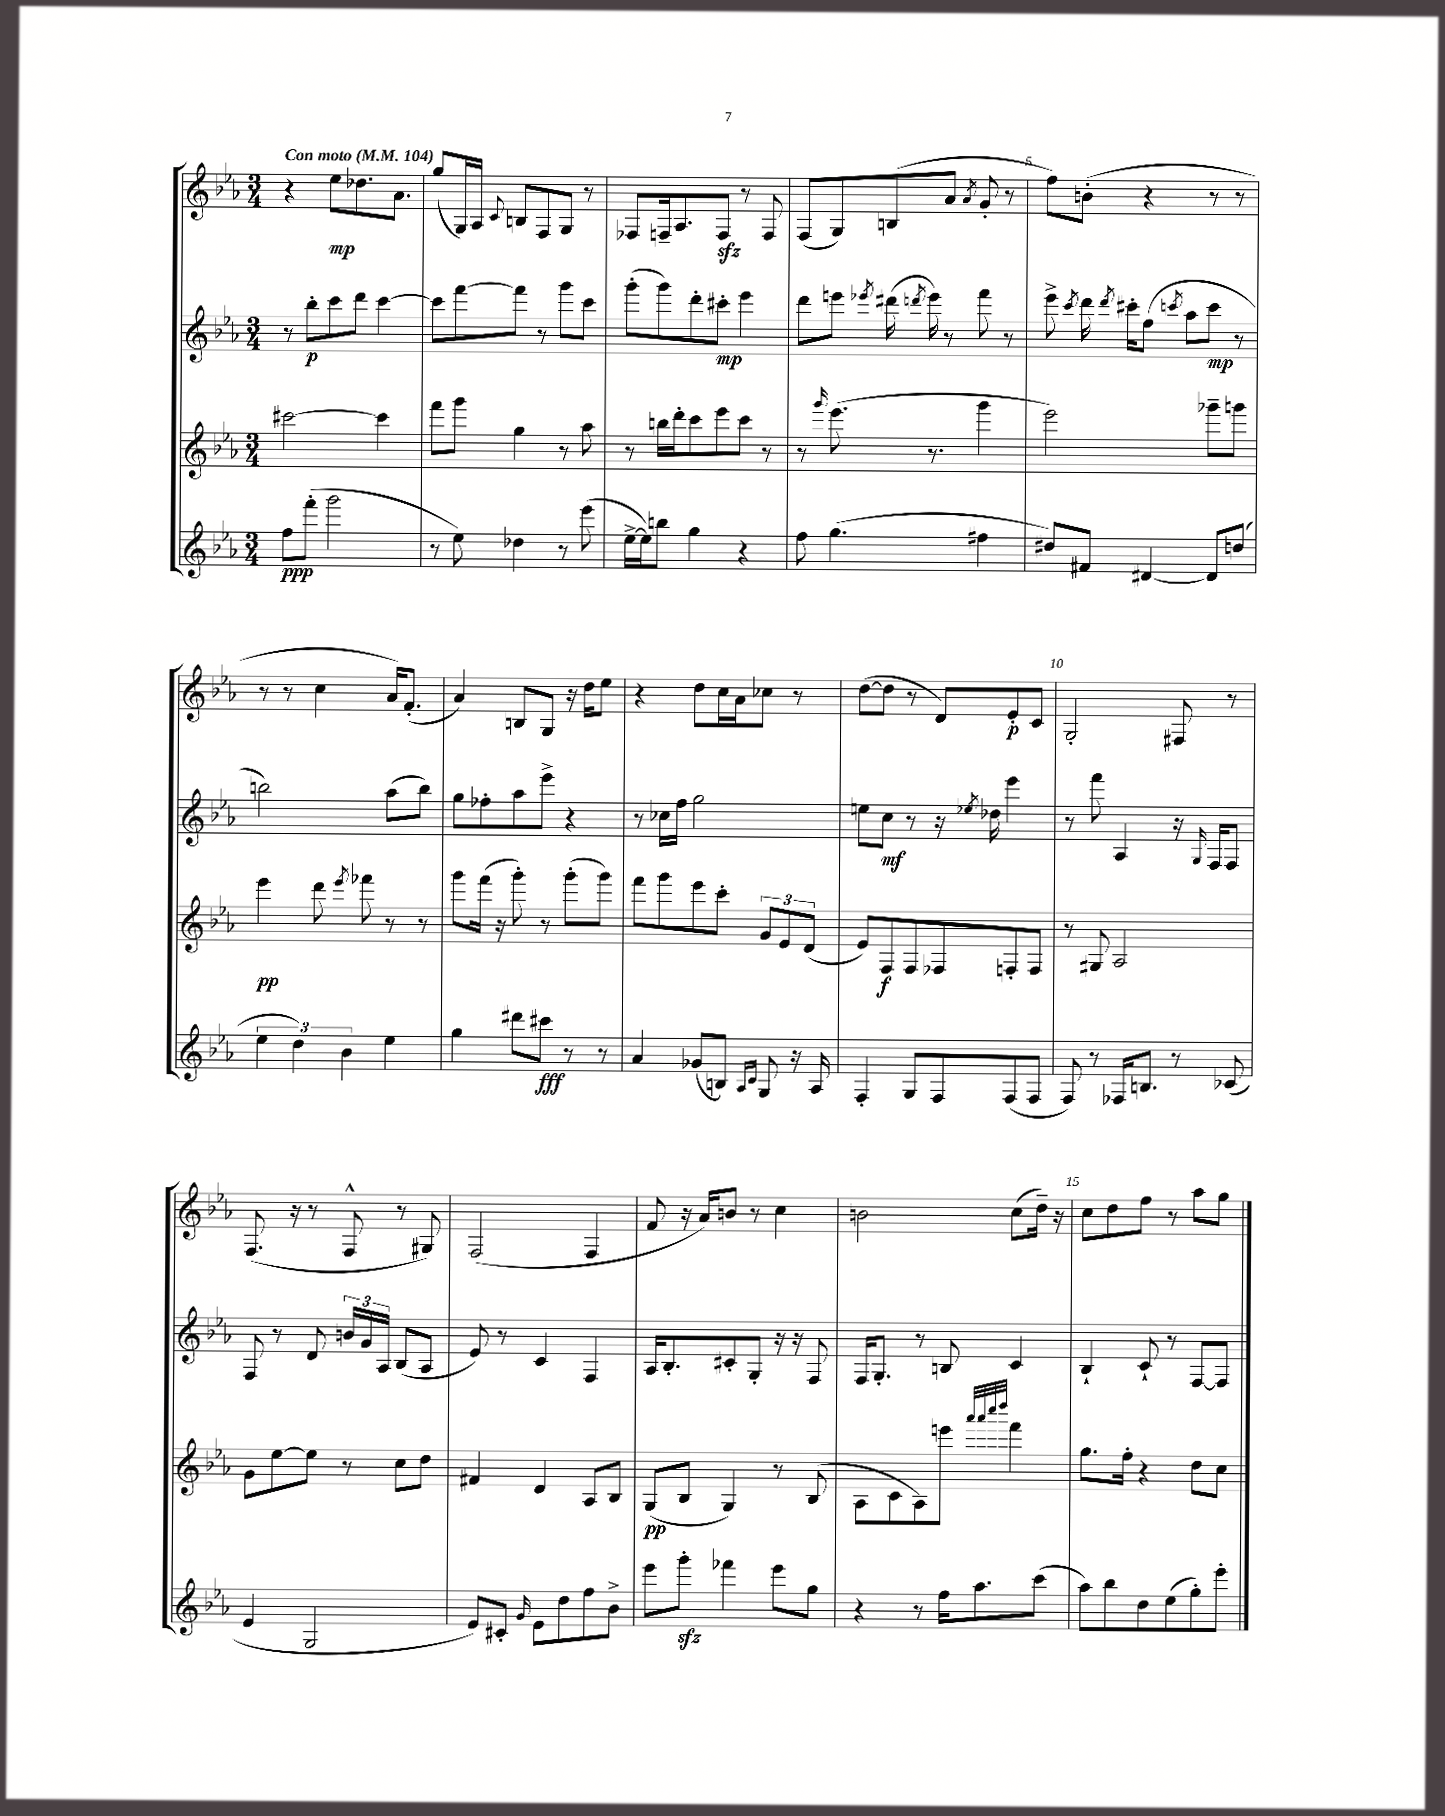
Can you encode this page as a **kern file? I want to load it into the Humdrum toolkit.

**kern	**dynam	**kern	**dynam	**kern	**dynam	**kern	**dynam
*part4	*part4	*part3	*part3	*part2	*part2	*part1	*part1
*staff4	*staff4	*staff3	*staff3	*staff2	*staff2	*staff1	*staff1
*clefG2	*	*clefG2	*	*clefG2	*	*clefG2	*
*k[b-e-a-]	*	*k[b-e-a-]	*	*k[b-e-a-]	*	*k[b-e-a-]	*
*M3/4	*	*M3/4	*	*M3/4	*	*M3/4	*
*MM104	*	*MM104	*	*MM104	*	*MM104	*
=1	=1	=1	=1	=1	=1	=1	=1
!	!	!	!	!	!	!LO:TX:a:B:t=Con moto	!
8ff\L	ppp	[2ccc#X\	.	8r	.	4r	.
(8fff'\J	.	.	.	8bb-'\L	p	.	.
2ggg\	.	.	.	8ccc\	.	8ee-\L	mp
.	.	.	.	8ddd\J	.	8.dd-X\	.
.	.	4ccc#\]	.	[4ccc\	.	.	.
.	.	.	.	.	.	8.a-\J	.
=2	=2	=2	=2	=2	=2	=2	=2
8r	.	8fff\L	.	8ccc\L]	.	(8gg/L	.
8ee-\)	.	8ggg\J	.	[8fff\	.	16G/L)	.
.	.	.	.	.	.	16A-/JJ	.
.	.	.	.	.	.	8qqc/	.
4dd-X\	.	4gg\	.	8fff\J]	.	8Bn/L	.
.	.	.	.	8r	.	8F/	.
8r	.	8r	.	8ggg\L	.	8G/J	.
(8eee-\	.	8aa-\	.	8ccc\J	.	8r	.
=3	=3	=3	=3	=3	=3	=3	=3
[16ee-^\LL	.	8r	.	(8ggg'\L	.	8F-X/L	.
16ee-\J])	.	.	.	.	.	.	.
8bbn\J	.	16bbn\LL	.	8ggg\)	.	16Fn~/k	.
.	.	16ddd'\J	.	.	.	8.A-/	.
4gg\	.	8ccc\	.	8ddd'\	.	.	.
.	.	8eee-\	.	8ccc#X'\J	mp	8Fzz/J	.
4r	.	8ccc\J	.	4eee-\	.	8r	.
.	.	8r	.	.	.	8F/	.
=4	=4	=4	=4	=4	=4	=4	=4
8ff\	.	8r	.	8ddd\L	.	(8F/L	.
.	.	16qqggg/	.	.	.	.	.
(4.gg\	.	(8.eee-\	.	8eeen\J	.	8G/)	.
.	.	.	.	8qeee-X/	.	.	.
.	.	.	.	(16ddd#X\	.	(8Bn/	.
.	.	.	.	8qdddn/	.	.	.
.	.	8.r	.	16eee-\)	.	.	.
.	.	.	.	8r	.	8a-/J	.
.	.	.	.	.	.	8qa-/	.
4ff#X\	.	4ggg\	.	8fff\	.	8g'/	.
.	.	.	.	8r	.	8r	.
=5	=5	=5	=5	=5	=5	=5	=5
8dd#X/L)	.	2eee-\)	.	8eee-^\	.	8ff\L)	.
.	.	.	.	8qccc/	.	.	.
8f#X/J	.	.	.	16ddd\	.	(8bn'\J	.
.	.	.	.	8qddd/	.	.	.
.	.	.	.	16ccc#X'\KL	.	.	.
[4d#X/	.	.	.	(8ff\J	.	4r	.
.	.	.	.	8qcccn/	.	.	.
.	.	.	.	8aa-\L	.	.	.
8d#/L]	.	8ggg-X~\L	.	8ccc\J	mp	8r	.
(8ddn/J	.	8gggn\J	.	8r	.	8r	.
!!LO:LB:g=z
=6	=6	=6	=6	=6	=6	=6	=6
6ee-\	.	4eee-\	pp	2bbn\)	.	8r	.
.	.	.	.	.	.	8r	.
6dd\)	.	.	.	.	.	.	.
.	.	8ddd\	.	.	.	4cc\	.
6b-\	.	.	.	.	.	.	.
.	.	8qeee-/	.	.	.	.	.
.	.	8fff-X\	.	.	.	.	.
4ee-\	.	8r	.	(8aa-\L	.	16a-/KL)	.
.	.	.	.	.	.	(8.f'/J	.
.	.	8r	.	8bb\J)	.	.	.
=7	=7	=7	=7	=7	=7	=7	=7
4gg\	.	8ggg\L	.	8gg\L	.	4a-/)	.
.	.	(16fff\Jk	.	8ff-X'\	.	.	.
.	.	16r	.	.	.	.	.
8ddd#X\L	.	8ggg'\)	.	8aa-\	.	8Bn/L	.
8ccc#X\J	fff	8r	.	8eee-^\J	.	8G/J	.
8r	.	(8ggg'\L	.	4r	.	16r	.
.	.	.	.	.	.	16dd\KL	.
8r	.	8ggg\J)	.	.	.	8ee-\J	.
=8	=8	=8	=8	=8	=8	=8	=8
4a-/	.	8fff\L	.	8r	.	4r	.
.	.	8ggg\	.	16cc-X\LL	.	.	.
.	.	.	.	16ff\JJ	.	.	.
(8g-X/L	.	8eee-\	.	2gg\	.	8dd\L	.
8Bn/J)	.	8ccc'\J	.	.	.	16cc\L	.
.	.	.	.	.	.	16a-\J	.
16qqA-/LL	.	.	.	.	.	.	.
16qqc/JJ	.	.	.	.	.	.	.
8G/	.	12g/L	.	.	.	8cc-X\J	.
.	.	12e-/	.	.	.	.	.
16r	.	.	.	.	.	8r	.
.	.	(12d/J	.	.	.	.	.
16A-/	.	.	.	.	.	.	.
=9	=9	=9	=9	=9	=9	=9	=9
4F'/	.	8e-/L)	.	8een\L	.	([8dd\L	.
.	.	8F/	f	8cc\J	mf	8dd\J]	.
8G/L	.	8F/	.	8r	.	8r	.
8F/	.	8F-X/	.	16r	.	8d/L)	.
.	.	.	.	8qee-X/	.	.	.
.	.	.	.	16dd-X\	.	.	.
(8F/	.	8Fn'/	.	4eee-\	.	8e-'/	p
8F/J	.	8F/J	.	.	.	8c/J	.
=10	=10	=10	=10	=10	=10	=10	=10
8F/)	.	8r	.	8r	.	2G'/	.
8r	.	8G#X/	.	8fff\	.	.	.
16F-X/KL	.	2A-/	.	4A-/	.	.	.
8.Bn/J	.	.	.	.	.	.	.
8r	.	.	.	16r	.	8F#X/	.
.	.	.	.	16qqG/	.	.	.
.	.	.	.	16F/KL	.	.	.
(8c-X/	.	.	.	8F/J	.	8r	.
!!LO:LB:g=z
=11	=11	=11	=11	=11	=11	=11	=11
4e-/	.	8g\L	.	8F/	.	(8.F/	.
.	.	[8ee-\	.	8r	.	.	.
.	.	.	.	.	.	16r	.
2G/	.	8ee-\J]	.	8d/	.	8r	.
.	.	8r	.	24bn/LL	.	8F^^/	.
.	.	.	.	24g/	.	.	.
.	.	.	.	24A-/JJ	.	.	.
.	.	8cc\L	.	(8B-/L	.	8r	.
.	.	8dd\J	.	8A-/J	.	8G#X/)	.
=12	=12	=12	=12	=12	=12	=12	=12
8e-/L)	.	4f#X/	.	8e-/)	.	(2F/	.
8c#X'/J	.	.	.	8r	.	.	.
16qqg/	.	.	.	.	.	.	.
8e-\L	.	4d/	.	4c/	.	.	.
8dd\	.	.	.	.	.	.	.
8ff\	.	8A-/L	.	4F/	.	4F/	.
8b-^\J	.	8B-/J	.	.	.	.	.
=13	=13	=13	=13	=13	=13	=13	=13
8eee-\L	.	(8G/L	pp	16A-/KL	.	8f/	.
.	.	.	.	8.B-'/	.	.	.
8gggzz'\J	.	8B-/J	.	.	.	16r	.
.	.	.	.	.	.	16a-/KL)	.
4fff-X\	.	4G/)	.	8c#X'/	.	8bn/J	.
.	.	.	.	8G'/J	.	8r	.
8eee-\L	.	8r	.	16r	.	4cc\	.
.	.	.	.	16r	.	.	.
8gg\J	.	(8B-/	.	8F/	.	.	.
=14	=14	=14	=14	=14	=14	=14	=14
4r	.	8A-\L	.	16F/KL	.	2bn\	.
.	.	.	.	8.G'/J	.	.	.
.	.	8c\	.	.	.	.	.
8r	.	8A-\)	.	8r	.	.	.
16ff\KL	.	8eeen\J	.	8Bn/	.	.	.
8.aa-\	.	.	.	.	.	.	.
.	.	32qqaaa-/LLL	.	.	.	.	.
.	.	32qqaaa-/	.	.	.	.	.
.	.	32qqcccc/	.	.	.	.	.
.	.	32qqdddd/JJJ	.	.	.	.	.
.	.	4fff\	.	4c/	.	(8cc\L	.
(8ccc\J	.	.	.	.	.	16dd~\Jk)	.
.	.	.	.	.	.	16r	.
=15	=15	=15	=15	=15	=15	=15	=15
8aa-\L)	.	8.gg\L	.	4B-`/	.	8cc\L	.
8bb-\	.	.	.	.	.	8dd\	.
.	.	16ff'\Jk	.	.	.	.	.
8dd\	.	4r	.	8c`/	.	8ff\J	.
(8ee-\	.	.	.	8r	.	8r	.
8gg'\)	.	8dd\L	.	[8F/L	.	8aa-\L	.
8eee-'\J	.	8cc\J	.	8F/J]	.	8gg\J	.
==	==	==	==	==	==	==	==
*-	*-	*-	*-	*-	*-	*-	*-
